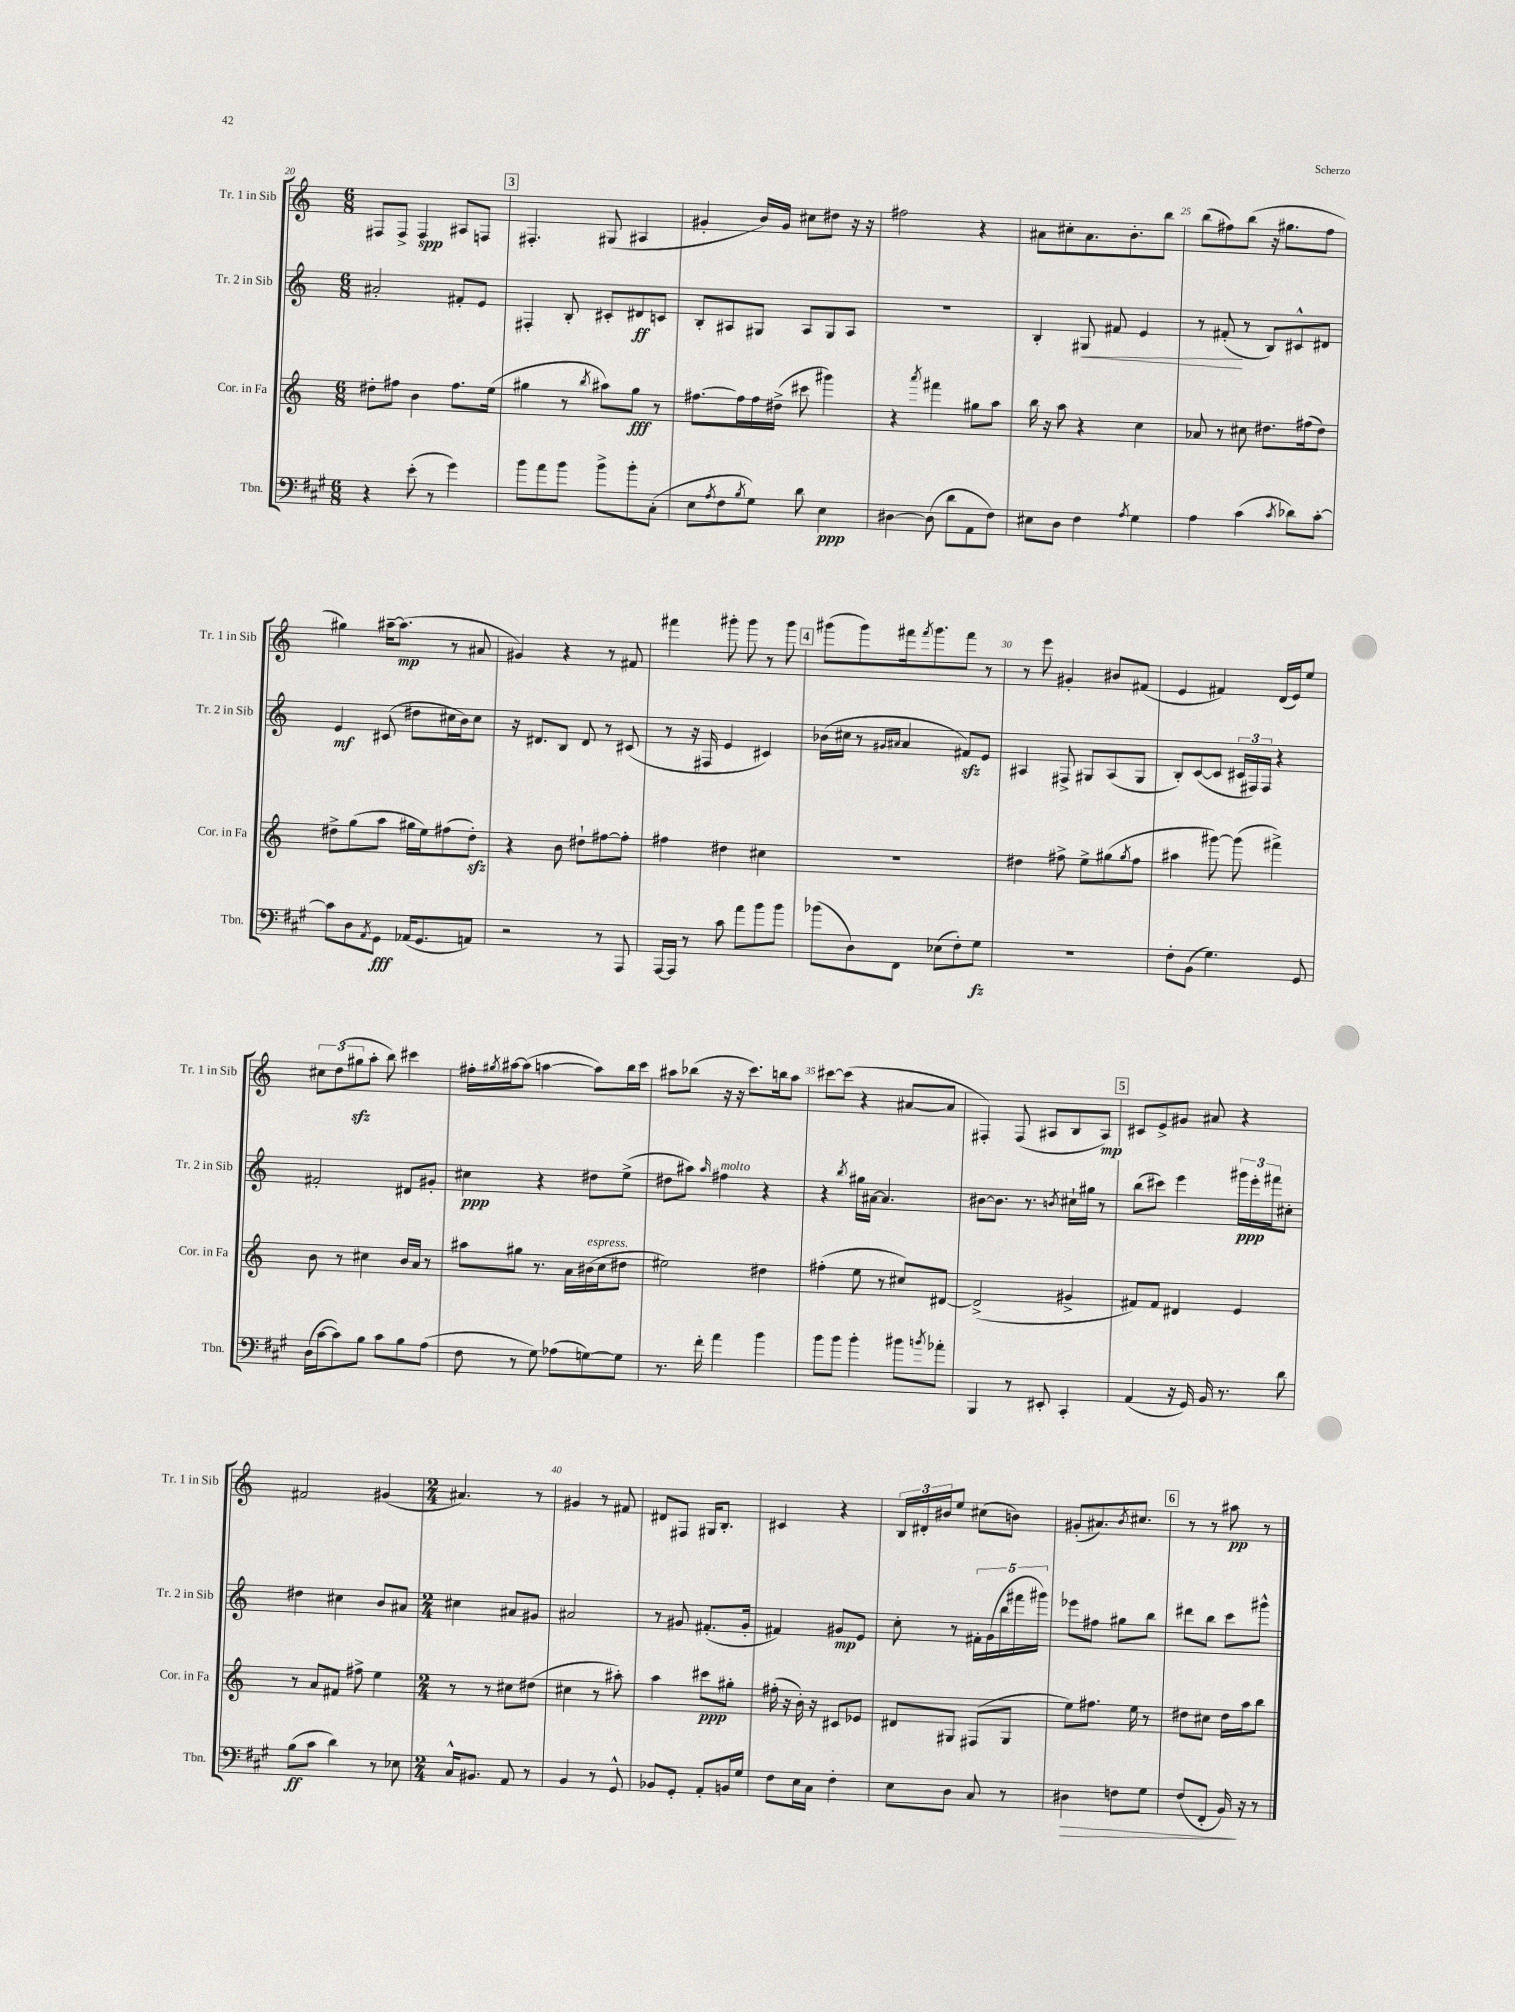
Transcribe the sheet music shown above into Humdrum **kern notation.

**kern	**dynam	**kern	**dynam	**kern	**dynam	**kern	**dynam
*part4	*part4	*part3	*part3	*part2	*part2	*part1	*part1
*staff4	*staff4	*staff3	*staff3	*staff2	*staff2	*staff1	*staff1
*I"Tbn.	*	*I"Cor. in Fa	*	*I"Tr. 2 in Sib	*	*I"Tr. 1 in Sib	*
*I'Tbn.	*	*I'Cor. in Fa	*	*I'Tr. 2 in Sib	*	*I'Tr. 1 in Sib	*
*clefF4	*	*clefG2	*	*clefG2	*	*clefG2	*
*k[f#c#g#]	*	*k[]	*	*k[]	*	*k[]	*
*M6/8	*	*M6/8	*	*M6/8	*	*M6/8	*
=20	=20	=20	=20	=20	=20	=20	=20
4r	.	8dd#X'\L	.	2a#X'/	.	8F#X/L	.
.	.	8ff#X\J	.	.	.	8F#^/J	.
(8e'\	.	4b\	.	.	.	4F#/	spp
8r	.	.	.	.	.	.	.
4g#\)	.	8.ff#\L	.	8f#X'/L	.	8A#X/L	.
.	.	.	.	8e/J	.	8Fn/J	.
.	.	(16ee\Jk	.	.	.	.	.
!!LO:REH:place=s1:t=3
=21	=21	=21	=21	=21	=21	=21	=21
8b\L	.	4gg#X\	.	4F#X'/	.	4.F#X'/	.
8a\	.	.	.	.	.	.	.
8b\J	.	8r	.	8B'/	.	.	.
.	.	8qbb/	.	.	.	.	.
8b^\L	.	8aa#X\L)	.	8c#X'/L	.	(8G#X/	.
8b'\	.	8gg#\J	fff	8d#X/	ff	4A#X/	.
(8C#'\J	.	8r	.	8cn/J	.	.	.
=22	=22	=22	=22	=22	=22	=22	=22
8E\L	.	[8.ff#X\L	.	8B'/L	.	4g#X'/	.
8qA/	.	.	.	.	.	.	.
8F#\	.	.	.	8A#X/	.	.	.
.	.	16ff#\L]	.	.	.	.	.
8qB/	.	.	.	.	.	.	.
8G#\J)	.	16ff#\	.	8G#X/J	.	16b/LL)	.
.	.	(16dd#X^\JJ	.	.	.	16g#/JJ	.
8d\	.	8ccc#X\	.	8A#/L	.	8cc#X\L	.
4E\	ppp	4ggg#X\)	.	8G#/	.	8dd#X\J	.
.	.	.	.	8A#/J	.	16r	.
.	.	.	.	.	.	16r	.
=23	=23	=23	=23	=23	=23	=23	=23
[4D#X\	.	4r	.	2.r	.	2ff#X\	.
.	.	8qaaa/	.	.	.	.	.
(8D#\]	.	4fff#X\	.	.	.	.	.
8d\L	.	.	.	.	.	.	.
8AA\	.	8gg#X\L	.	.	.	4r	.
8F#\J)	.	8aa\J	.	.	.	.	.
=24	=24	=24	=24	=24	=24	=24	=24
8E#X\L	.	16bb\	.	4B'/	.	8a#X\L	.
.	.	16r	.	.	.	.	.
8D\J	.	8aa\	.	.	.	8cc#X'\	.
!	!	!	!	!	!LO:HP:b	!	!
4F#\	.	4r	.	8G#X/	<	8.a#\	.
.	.	.	.	8f#X/	.	.	.
.	.	.	.	.	.	8.b'\	.
8qA/	.	.	.	.	.	.	.
4G#\	.	4cc\	.	4e/	.	.	.
.	.	.	.	.	.	8bb\J	.
=25	=25	=25	=25	=25	=25	=25	=25
4A\	.	8a-X/	.	8r	.	(8bb\L	.
.	.	8r	.	(8f#X'/	.	8ff#X\)	.
(4c#\	.	8cc#X\	.	8r	[	(8bb\J	.
.	.	8.dd#X\L	.	8B/L)	.	16r	.
.	.	.	.	.	.	8.gg#X\L	.
8qc#/	.	.	.	.	.	.	.
8d-X\L)	.	.	.	8c#X^^/	.	.	.
.	.	(16ff#X\k	.	.	.	.	.
[8c#'\J	.	8dd#\J)	.	8d#X/J	.	8ff#\J	.
!!LO:LB:g=z
=26	=26	=26	=26	=26	=26	=26	=26
8c#\L]	.	8dd#X^\L	.	4e/	mf	4gg#X\)	.
8D\	.	(8gg\	.	.	.	.	.
8qAA/	.	.	.	.	.	.	.
8GG#\J	fff	8aa\J	.	(8c#X/	.	[16aa#X~\KL	.
.	.	.	.	.	.	(8.aa#\J]	mp
(16AA-X/KL	.	16gg#X\LL	.	8dd#X\L	.	.	.
8.GG#/	.	16ee\J)	.	.	.	.	.
.	.	(8ff#X\	.	16cc#X\L	.	8r	.
.	.	.	.	16b\J)	.	.	.
8AAn/J)	.	8dd#zz'\J)	.	8cc#\J	.	8a#X/	.
=27	=27	=27	=27	=27	=27	=27	=27
2r	.	4r	.	16r	.	4g#X/)	.
.	.	.	.	8.d#X/L	.	.	.
.	.	8b\	.	8B/J	.	4r	.
.	.	8dd#X`\L	.	8d#/	.	.	.
8r	.	[8ff#X\	.	8r	.	8r	.
8AAA/	.	8ff#'\J]	.	(8c#X/	.	8f#X/	.
=28	=28	=28	=28	=28	=28	=28	=28
[16AAA/LL	.	4ff#X\	.	8r	.	4fff#X\	.
16AAA/JJ]	.	.	.	.	.	.	.
8r	.	.	.	16r	.	.	.
.	.	.	.	16F#X/	.	.	.
8c#\	.	4dd#X\	.	4e/	.	8ggg#X'\	.
8a\L	.	.	.	.	.	8ggg#\	.
8b\	.	4cc#X\	.	4c#X/)	.	8r	.
8b\J	.	.	.	.	.	8ggg#\	.
!!LO:REH:place=s1:t=4
=29	=29	=29	=29	=29	=29	=29	=29
(8b-X\L	.	2.r	.	(16b-X\LL	.	(8ggg#X\L	.
.	.	.	.	16cc#X\JJ	.	.	.
8D\)	.	.	.	8r	.	8ggg#\)	.
.	.	.	.	16qqg#X/LL	.	.	.
.	.	.	.	16qqa#X/JJ	.	.	.
8FF#\J	.	.	.	4a#/	.	16fff#X\k	.
.	.	.	.	.	.	8qfff#/	.
.	.	.	.	.	.	8.ggg#\	.
(8E-X\L	.	.	.	.	.	.	.
8F#'\)	.	.	.	8f#Xzz/L)	.	8fff#\J	.
8G#\J	fz	.	.	8e/J	.	8r	.
=30	=30	=30	=30	=30	=30	=30	=30
2.r	.	4dd#X\	.	4A#X/	.	8r	.
.	.	.	.	.	.	8eee\	.
.	.	8ff#X^\	.	8F#X^/	.	4g#X'/	.
.	.	8ee^\L	.	8G#X/L	.	.	.
.	.	(8gg#X\	.	(8A#/	.	8b#X/L	.
.	.	8qgg#/	.	.	.	.	.
.	.	8ff#\J	.	8G#/J	.	(8f#X/J	.
=31	=31	=31	=31	=31	=31	=31	=31
8F#'\L	.	4aa#X\	.	8B'/L)	.	4e/	.
(8BB\J	.	.	.	([8c/	.	.	.
4.G#\)	.	[8ggg#X\)	.	8c/J]	.	4f#X/)	.
.	.	(8ggg#\]	.	24c#X/LL	.	.	.
.	.	.	.	24F#X/)	.	.	.
.	.	.	.	24F#/JJ	.	.	.
.	.	4fff#X^\)	.	4r	.	(16d/LL	.
.	.	.	.	.	.	16e/J)	.
8GG#/	.	.	.	.	.	8ee/J	.
!!LO:LB:g=z
=32	=32	=32	=32	=32	=32	=32	=32
(16D\LL	.	8b\	.	2f#X'/	.	12cc#X\L	.
[16c#\J	.	.	.	.	.	.	.
.	.	.	.	.	.	(12dd\	.
8c#\])	.	8r	.	.	.	.	.
.	.	.	.	.	.	12gg#Xzz\	.
8B\J	.	4cc#X\	.	.	.	8aa'\J	.
8c#\L	.	.	.	.	.	8bb\)	.
8B\	.	16b/LL	.	8d#X/L	.	4ccc#X\	.
.	.	16a/JJ	.	.	.	.	.
(8A\J	.	8r	.	8g#X'/J	.	.	.
=33	=33	=33	=33	=33	=33	=33	=33
8F#\	.	8aa#X\L	.	4cc#X\	ppp	16ff#X'\LL	.
.	.	.	.	.	.	8qgg#X/	.
.	.	.	.	.	.	[16aa#X\J	.
8r	.	8gg#X\J	.	.	.	(8aa#\J]	.
8G#\)	.	8.r	.	4r	.	[4aan\	.
(8A-X\L	.	.	.	.	.	.	.
.	.	16a\LL	.	.	.	.	.
!	!	!LO:TX:a:i:t=espress.	!	!	!	!	!
[8Gn\)	.	(16b#X\	.	8dd#X\L	.	8aa\L])	.
.	.	16cc\J	.	.	.	.	.
8G\J]	.	8dd#X\J	.	(8ee^\J	.	16bb\L	.
.	.	.	.	.	.	16ccc\JJ	.
=34	=34	=34	=34	=34	=34	=34	=34
8.r	.	2ee#X\)	.	8dd#X\L	.	8aa#X\L	.
.	.	.	.	8aa#X\J)	.	(8bb-X\J	.
16f#'\	.	.	.	.	.	.	.
.	.	.	.	16qqaa#/	.	.	.
!	!	!	!	!LO:TX:a:i:t=molto	!	!	!
4a\	.	.	.	4ff#X\	.	16r	.
.	.	.	.	.	.	16r	.
.	.	.	.	.	.	8.ccc\L)	.
4b\	.	4dd#X\	.	4r	.	.	.
.	.	.	.	.	.	16bbn\k	.
.	.	.	.	.	.	8aa#\J	.
=35	=35	=35	=35	=35	=35	=35	=35
8b\L	.	(4ff#X'\	.	4r	.	[8ccc#X\L	.
8b\J	.	.	.	.	.	(8ccc#\J]	.
.	.	.	.	8qbb/	.	.	.
4b'\	.	8ee\	.	16gg#X\LL	.	4r	.
.	.	.	.	[16a#X\JJ	.	.	.
.	.	8r	.	4.a#/]	.	.	.
8b#X\L	.	8cc#X/L)	.	.	.	[8a#X/L	.
8qbn/	.	.	.	.	.	.	.
8a-X'\J	.	[8d#X/J	.	.	.	8a#/J]	.
=36	=36	=36	=36	=36	=36	=36	=36
4BBB/	.	(2d#^/]	.	[8b#X\L	.	4F#X'/)	.
.	.	.	.	8.b#\J]	.	.	.
8r	.	.	.	.	.	(8F#/	.
.	.	.	.	8.r	.	.	.
8EE#X'/	.	.	.	.	.	8A#X/L	.
.	.	.	.	8qbn/	.	.	.
4CC#'/	.	4g#X^/	.	16cc#X`\LL	.	8B/	.
.	.	.	.	16gg#X\JJ	.	.	.
.	.	.	.	8r	.	8A#/J)	mp
!!LO:REH:place=s1:t=5
=37	=37	=37	=37	=37	=37	=37	=37
(4AA/	.	8f#X/L)	.	(8bb\L	.	8c#X/L	.
.	.	8f#/J	.	8ccc#X\J)	.	8e^/	.
16r	.	4d#X/	.	4eee\	.	8g#X/J	.
16GG#/)	.	.	.	.	.	.	.
16BB/	.	.	.	.	.	8a#X/	.
8.r	.	.	.	.	.	.	.
.	.	4e/	.	24ggg#X\LL	ppp	4r	.
.	.	.	.	24eee'\	.	.	.
.	.	.	.	24fff#X\J	.	.	.
8d\	.	.	.	8cc#X'\J	.	.	.
!!LO:LB:g=z
=38	=38	=38	=38	=38	=38	=38	=38
(8B\L	ff	8r	.	4dd#X\	.	2f#X/	.
8c#\J	.	8a/L	.	.	.	.	.
4d\)	.	8f#X/J	.	4cc#X\	.	.	.
.	.	8ff#X^\	.	.	.	.	.
8r	.	4ee\	.	8b/L	.	(4g#X/	.
8E-X\	.	.	.	8a#X/J	.	.	.
=39	=39	=39	=39	=39	=39	=39	=39
*M2/4	*	*M2/4	*	*M2/4	*	*M2/4	*
16C#^^/KL	.	8r	.	4cc#X\	.	4.a#X/)	.
8.BB#X/J	.	.	.	.	.	.	.
.	.	8r	.	.	.	.	.
8AA/	.	8cc#X\L	.	8a#X/L	.	.	.
8r	.	(8dd#X\J	.	8g#X/J	.	8r	.
=40	=40	=40	=40	=40	=40	=40	=40
4BB/	.	4cc#X\	.	2a#X/	.	4g#X/	.
8r	.	8r	.	.	.	8r	.
8GG#^^/	.	8aa#X'\)	.	.	.	8f#X/	.
=41	=41	=41	=41	=41	=41	=41	=41
8BB-X/L	.	4aa\	.	8r	.	8d#X/L	.
8GG#'/J	.	.	.	8g#X/	.	8F#X/J	.
8AA'/L	.	8ccc#X\L	ppp	(8.f#X'/L	.	16G#X/KL	.
.	.	.	.	.	.	8.B'/J	.
16BBn/L	.	8gg#X'\J	.	.	.	.	.
16G#/JJ	.	.	.	16g#'/Jk	.	.	.
=42	=42	=42	=42	=42	=42	=42	=42
8F#\L	.	(16ff#X'\	.	4f#X/)	.	4c#X/	.
.	.	16r	.	.	.	.	.
16E\L	.	16b'\)	.	.	.	.	.
16C#\JJ	.	16r	.	.	.	.	.
4F#'\	.	8c#X/L	.	8g#X/L	mp	4r	.
.	.	8e-X/J	.	8e/J	.	.	.
=43	=43	=43	=43	=43	=43	=43	=43
8E\L	.	8d#X/L	.	8cc'\	.	24B/LL	.
.	.	.	.	.	.	24d#X'/	.
.	.	.	.	.	.	24b#X/J	.
8D\J	.	8G#X/J	.	8r	.	8ee/J	.
8C#/	.	(8F#X/L	.	20f#X'\LL	.	(8cc#X\L	.
.	.	.	.	(20g\	.	.	.
.	.	.	.	20bb\	.	.	.
8r	.	8G#/J	.	.	.	8bn\J)	.
.	.	.	.	20fff#X\	.	.	.
.	.	.	.	20ggg#X\JJ)	.	.	.
=44	=44	=44	=44	=44	=44	=44	=44
!	!LO:HP:b	!	!	!	!	!	!
4D#X\	>	8ee\L)	.	8eee-X\L	.	(8g#X'/L	.
.	.	8.ff#X\J	.	8ff#X\J	.	8.a#X/)	.
8Fn\L	.	.	.	8gg#X\L	.	.	.
.	.	.	.	.	.	8qb/	.
.	.	16ee\	.	.	.	8.cc#X/J	.
8G#\J	.	8r	.	8bb\J	.	.	.
!!LO:REH:place=s1:t=6
=45	=45	=45	=45	=45	=45	=45	=45
(8F#/L	.	8dd#X\L	.	8ddd#X\L	.	8r	.
8FF#'/J	.	8cc#X\J	.	8bb\J	.	8r	.
16BB/)	.	16dd#\LL	.	8ccc\L	.	8aa#X\	pp
16r	]	16aa\J	.	.	.	.	.
8r	.	8bb\J	.	8ggg#X^^\J	.	8r	.
==	==	==	==	==	==	==	==
*-	*-	*-	*-	*-	*-	*-	*-
